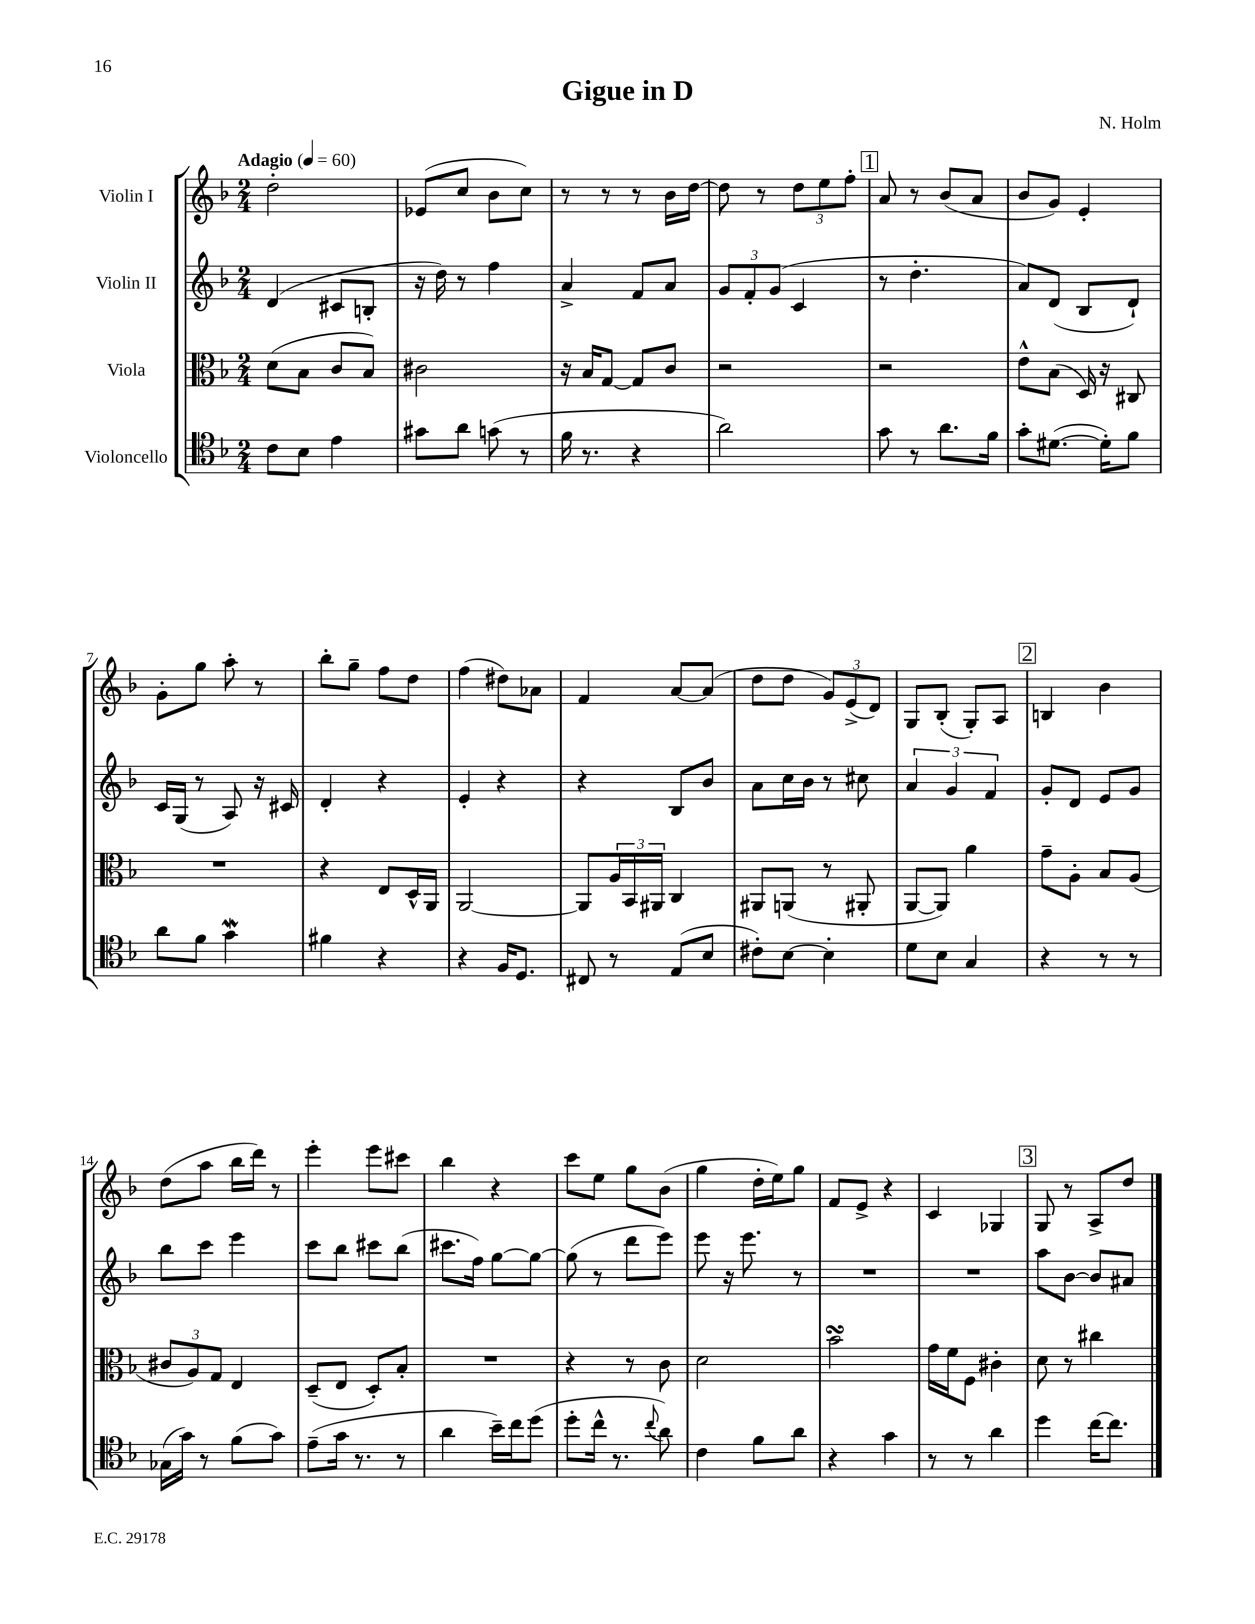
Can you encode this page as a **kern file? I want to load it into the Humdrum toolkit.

**kern	**kern	**kern	**kern
*part4	*part3	*part2	*part1
*staff4	*staff3	*staff2	*staff1
*I"Violoncello	*I"Viola	*I"Violin II	*I"Violin I
*clefC4	*clefC3	*clefG2	*clefG2
*k[b-]	*k[b-]	*k[b-]	*k[b-]
*M2/4	*M2/4	*M2/4	*M2/4
*MM60	*MM60	*MM60	*MM60
=1	=1	=1	=1
!	!	!	!LO:TX:a:B:t=Adagio
8c\L	(8d\L	(4d/	2dd'\
8B-\J	8B-\J	.	.
4e\	8c/L	8c#X/L	.
.	8B-/J)	8Bn'/J	.
=2	=2	=2	=2
8g#X\L	2c#X\	16r	(8e-X/L
.	.	16dd\)	.
8a\J	.	8r	8cc/J
(8gn\	.	4ff\	8b-\L
8r	.	.	8cc\J)
=3	=3	=3	=3
16f\	16r	4a^/	8r
8.r	16B-/KL	.	.
.	[8G/J	.	8r
4r	8G/L]	8f/L	8r
.	8c/J	8a/J	16b-\LL
.	.	.	[16dd\JJ
=4	=4	=4	=4
2a\)	2r	12g/L	8dd\]
.	.	12f'/	.
.	.	.	8r
.	.	(12g/J	.
.	.	4c/	12dd\L
.	.	.	12ee\
.	.	.	12ff'\J
!!LO:REH:place=s1:t=1
=5	=5	=5	=5
8g\	2r	8r	8a/
8r	.	4.dd'\	8r
8.a\L	.	.	(8b-/L
.	.	.	8a/J
16f\Jk	.	.	.
=6	=6	=6	=6
8g'\L	8e^^\L	8a/L)	8b-/L
([8.d#X\J	(8B-\J	(8d/J	8g/J)
.	16D/)	8B-/L	4e'/
16d#'\KL])	16r	.	.
8f\J	8C#X/	8d`/J)	.
!!LO:LB:g=z
=7	=7	=7	=7
8a\L	2r	16c/LL	8g'\L
.	.	(16G/JJ	.
8f\J	.	8r	8gg\J
4gW\	.	8A/)	8aa'\
.	.	16r	8r
.	.	16c#X/	.
=8	=8	=8	=8
4f#X\	4r	4d'/	8bb-'\L
.	.	.	8gg~\J
4r	8E/L	4r	8ff\L
.	16D^^/L	.	8dd\J
.	16AA/JJ	.	.
=9	=9	=9	=9
4r	[2AA/	4e'/	(4ff\
16F/KL	.	4r	8dd#X\L)
8.D/J	.	.	.
.	.	.	8a-X\J
=10	=10	=10	=10
8C#X/	8AA/L]	4r	4f/
8r	24A/L	.	.
.	24BB-/	.	.
.	24AA#X/JJ	.	.
(8E/L	4C/	8B-/L	[8a/L
8B-/J	.	8b-/J	(8a/J]
=11	=11	=11	=11
8c#X'\L)	8AA#X/L	8a\L	8dd\L
[8B-\J	(8AAn/J	16cc\L	8dd\J
.	.	16b-\JJ	.
4B-'\]	8r	8r	12g/L)
.	.	.	(12e^/
.	8AA#X'/	8cc#X\	.
.	.	.	12d/J)
=12	=12	=12	=12
8d\L	[8AA/L	6a/	8G/L
8B-\J	8AA/J])	.	(8B-'/J
.	.	6g/	.
4G/	4a\	.	8G'/L)
.	.	6f/	.
.	.	.	8A/J
!!LO:REH:place=s1:t=2
=13	=13	=13	=13
4r	8g~\L	8g'/L	4Bn/
.	8A'\J	8d/J	.
8r	8B-/L	8e/L	4b-\
8r	(8A/J	8g/J	.
!!LO:LB:g=z
=14	=14	=14	=14
(16G-X\LL	12c#X/L	8bb-\L	(8dd\L
16g\JJ)	.	.	.
.	12A/)	.	.
8r	.	8ccc\J	8aa\J
.	12G/J	.	.
(8f\L	4E/	4eee\	16bb-\LL
.	.	.	16ddd\JJ)
8g\J)	.	.	8r
=15	=15	=15	=15
(8e~\L	(8D~/L	8ccc\L	4eee'\
16g\Jk	8E/J	8bb-\J	.
8.r	.	.	.
.	8D'/L)	8ccc#X\L	8eee\L
8r	8B-'/J	(8bb-\J	8ccc#X\J
=16	=16	=16	=16
4a\	2r	8.ccc#X\L	4bb-\
.	.	16ff\Jk)	.
16b-~\LL)	.	[8gg\L	4r
16cc\J	.	.	.
(8dd\J	.	8gg\J_	.
=17	=17	=17	=17
8dd'\L	4r	(8gg\]	8ccc\L
16cc^^\Jk	.	8r	8ee\J
8.r	.	.	.
.	8r	8ddd\L	8gg\L
8qqcc/	.	.	.
8a\)	8c\	8eee\J)	(8b-\J
=18	=18	=18	=18
4c\	2d\	8eee\	4gg\
.	.	16r	.
.	.	8.eee\	.
8f\L	.	.	16dd'\LL
.	.	.	16ee\J)
8a\J	.	8r	8gg\J
=19	=19	=19	=19
4r	2b-sSSs\	2r	8f/L
.	.	.	8e^/J
4g\	.	.	4r
=20	=20	=20	=20
8r	16g\LL	2r	4c/
.	16f\J	.	.
8r	8F\J	.	.
4a\	4c#X'\	.	4G-X/
!!LO:REH:place=s1:t=3
=21	=21	=21	=21
4dd\	8d\	8aa\L	8G/
.	8r	[8b-\J	8r
[16cc\KL	4cc#X\	8b-/L]	8A^/L
8.cc\J]	.	.	.
.	.	8a#X/J	8dd/J
==	==	==	==
*-	*-	*-	*-
